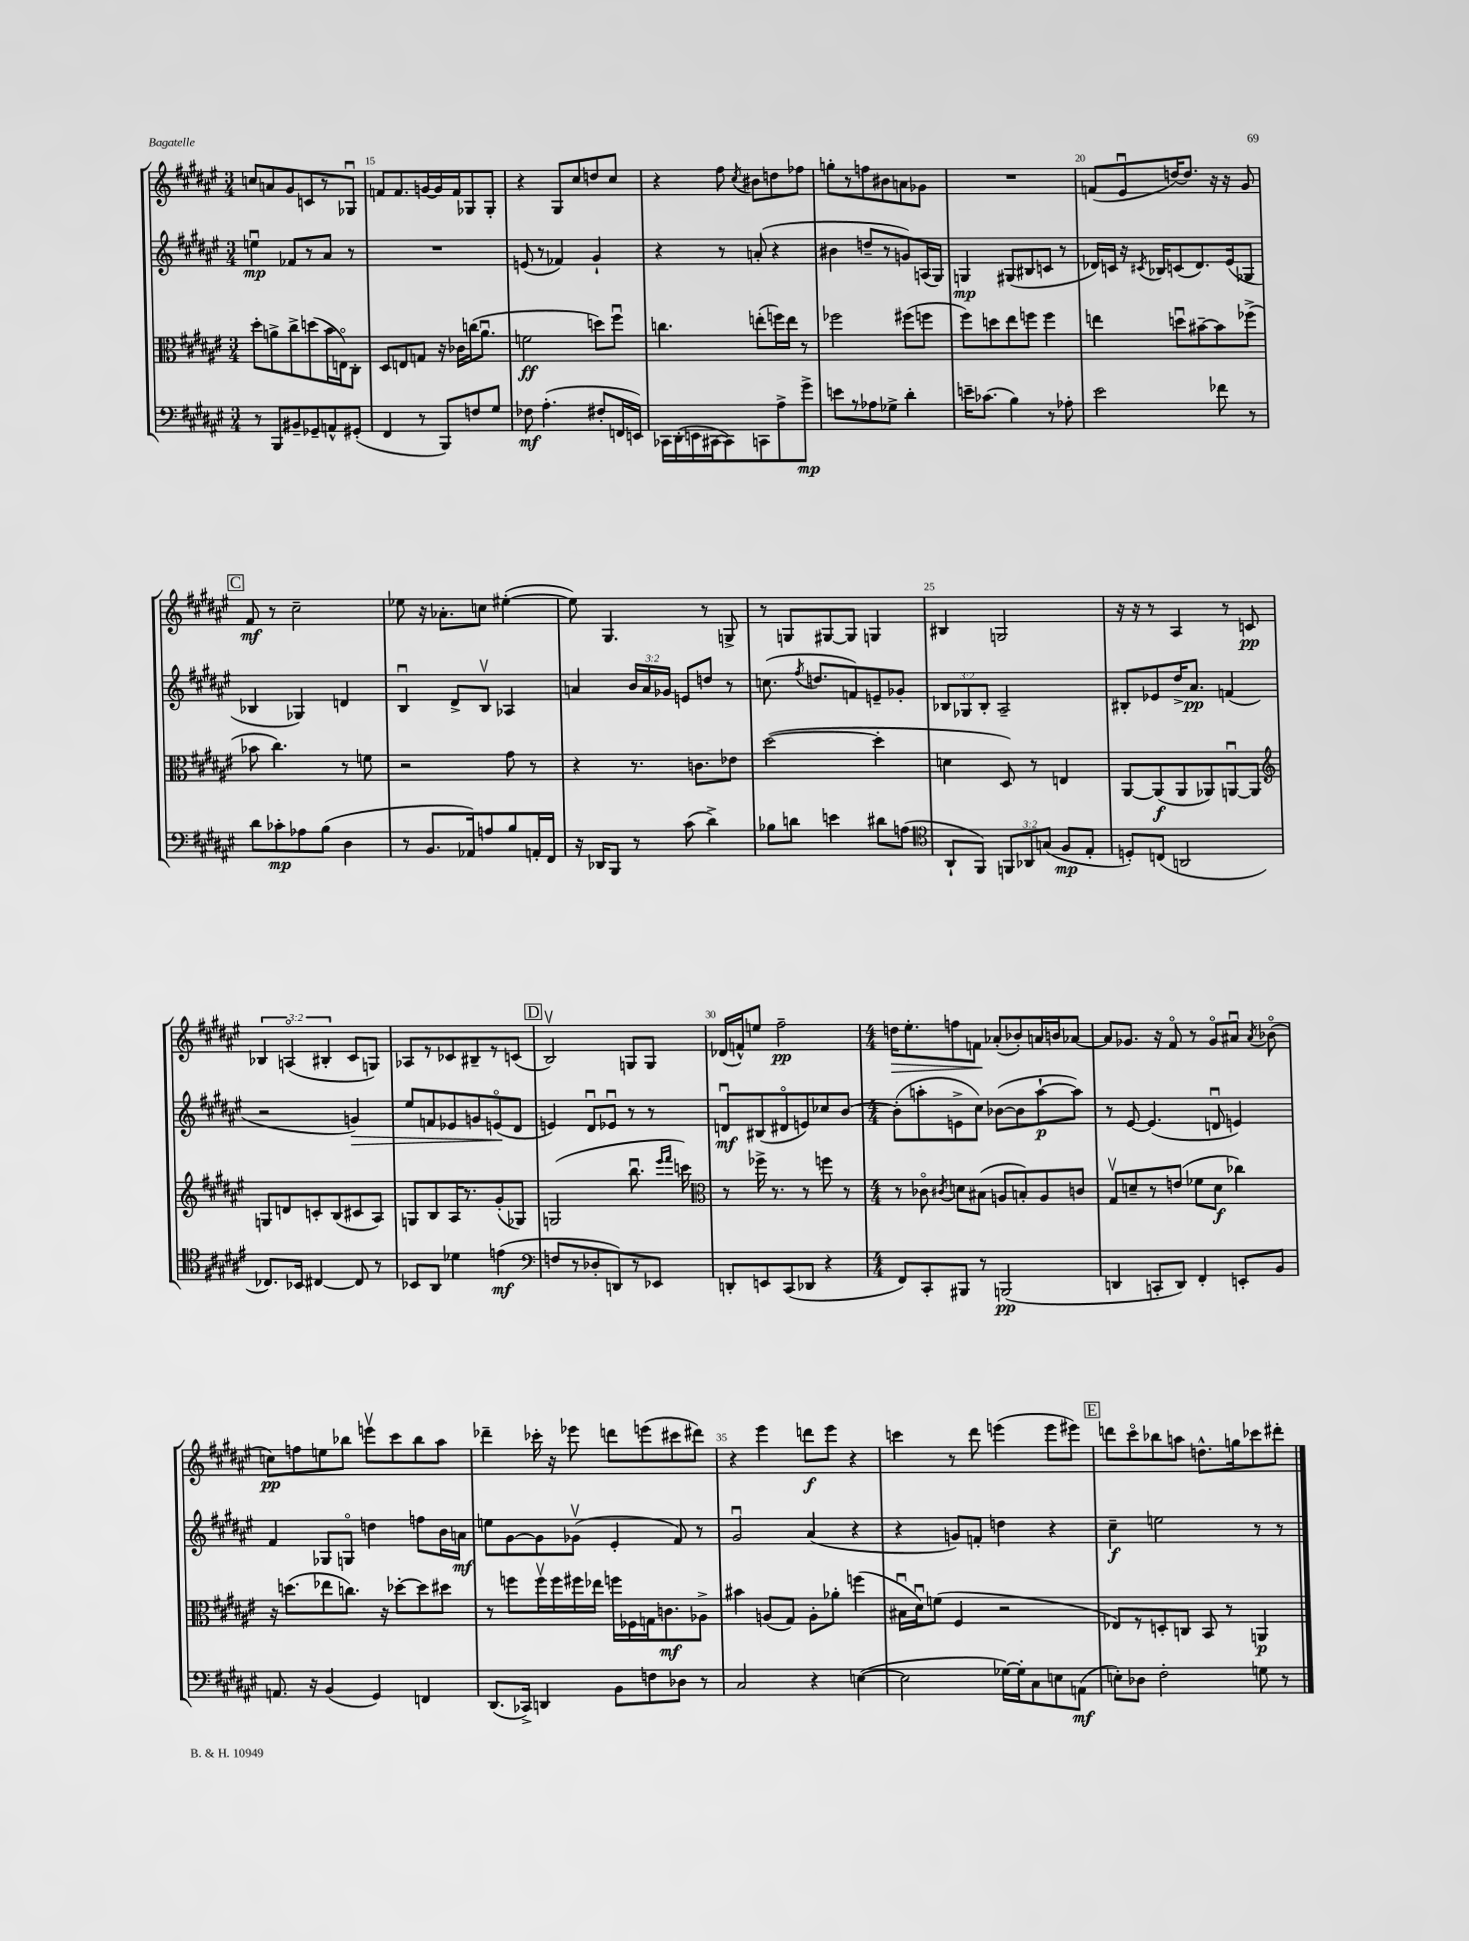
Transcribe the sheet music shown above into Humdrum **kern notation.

**kern	**kern	**kern	**kern
*staff4	*staff3	*staff2	*staff1
*clefF4	*clefC3	*clefG2	*clefG2
*k[f#c#g#d#a#e#]	*k[f#c#g#d#a#e#]	*k[f#c#g#d#a#e#]	*k[f#c#g#d#a#e#]
*M3/4	*M3/4	*M3/4	*M3/4
8r	8dd#'	4eeu	8cc
8BBB	8a^	.	8a
8BB#~	8cc#^	8f-	8g#
8GG-~	(8dd	8r	8c
8AA^^	16b	8a#	8r
.	16Eo)	.	.
(8GG#'	8C#'	8r	8G-u
=	=	=	=
4FF#	8D#	2.r	8f
.	8E	.	8.f
8r	8G	.	.
.	.	.	[16g
8BBB)	16r	.	16g]
.	16c-	.	16f
8F	(16cc	.	8G-
.	8.a#u	.	.
8G#	.	.	8G-'
=	=	=	=
8F-	2f	(8e	4r
(4.A#'	.	8r	.
.	.	4f-)	8G#
.	.	.	8cc#
8F#'	8dd)	4g#`	8dd
16FF	8ff#u	.	8cc#
16EE)	.	.	.
=	=	=	=
16CC-	4.cc	4r	4r
(16DD#'	.	.	.
16EE	.	.	.
[16CC#	.	.	.
8CC#])	.	8r	8ff#
.	.	.	8qcc#
8CC	(8ee'	(8a'	8b#
8A#^	16ff)	4r	8dd
.	16ee	.	.
8g#^	8r	.	8ff-
=	=	=	=
8e	2ff-	4b#	8gg'
8r	.	.	8r
8A-	.	8dd~	8ff
8G-^	.	8r	8b#
4d#'	(8ff#	8g)	8a
.	8ff	(16A	8g-
.	.	16G#)	.
=	=	=	=
16e~	8ff#)	4G	2.r
(8.c-	.	.	.
.	8dd	.	.
4B)	8ee#	(8G#	.
.	8ff	8B#	.
8r	4ff	8c	.
8A-'	.	8r	.
=	=	=	=
2e#	4ee	16d-)	(8f
.	.	16c	.
.	.	16r	8e#u
.	.	8qc#	.
.	.	16B-	.
.	8ddu	(8c	[16dd)
.	.	.	8.dd]
.	[8b#~	8.d-)	.
8f-	8b#]	.	16r
.	.	(16e#	16r
8r	(8ff-^	8G-	8g#
=	=	=	=
8d#	8b-	4B-	8f#
8c-'	4.cc#)	.	8r
8A-	.	4G-)	2cc#~
(8B	.	.	.
4D#	8r	4d	.
.	8f	.	.
=	=	=	=
8r	2r	4Bu	8ee-
8.BB	.	.	16r
.	.	.	8.a-'
.	.	8d#^	.
16AA-)	.	.	.
8A	.	8Bv	8cc
8B	8g#	4A-	([4ee#'
16AA'	8r	.	.
16FF#	.	.	.
=	=	=	=
16r	4r	4a	8ee#])
16DD-	.	.	.
8BBB	.	.	4.G#
8r	8.r	24b	.
.	.	24a	.
.	.	24g-	.
(8c#	.	8e	.
.	8.c	.	.
4d#^)	.	8dd	8r
.	8e-	8r	8G^
=	=	=	=
8B-	([2dd#	(8.cc	8r
8d	.	.	8G
.	.	8qff#	.
.	.	8.dd	.
4e	.	.	[8G#
.	.	8f)	8G#]
8d#	4dd#']	8e~	4G
(8A	.	8g-'	.
=	=	=	=
*clefC4	*	*	*
8AA#`	4d	12B-	4B#
.	.	12G-	.
8FF#)	.	.	.
.	.	12B-'	.
12FF	8D#)	2A#~	2G
12AA-	.	.	.
.	8r	.	.
(12G	.	.	.
8F#	4E	.	.
8E#'	.	.	.
=	=	=	=
8D')	[8AA#	8B#'	16r
.	.	.	16r
(8C	(8AA#]	8e-	8r
2AA	8AA#	16dd#^	4A#
.	.	8.a#	.
.	8AA-)	.	.
.	[8AAu	(4f	8r
.	8AA]	.	8c
=	=	=	=
*	*clefG2	*	*
8.C-)	8G	2r	6B-
.	8d	.	.
.	.	.	(6Ao
16BB-	.	.	.
[4C#	8c'	.	.
.	.	.	6B#'
.	(8B	.	.
8C#]	8c#	4g)	8c#
8r	8A#)	.	8G)
=	=	=	=
8BB-	8G	8ee#	8A-
8AA#	8B	8f	8r
4d-	16A#	8e-	8c-
.	8.r	.	.
.	.	8g	8B#~
(4e	(8g#'	(8eo	8r
.	8G-)	8d#	(8c
=	=	=	=
*clefF4	*	*	*
8F	(2G	4e)	2Bv)
8r	.	.	.
8D-'	.	8d#u	.
8DD)	.	8e-u	.
8r	8.bbu	8r	8G
8EE-	.	8r	8G
.	16qqeee#	.	.
.	16qqfff#	.	.
.	16ccc)	.	.
=	=	=	=
*	*clefC3	*	*
8DD'	8r	8du	(16d-
.	.	.	16f^^)
8EE	16ff-^	(8B#	8ee
.	8.r	.	.
(8CC#	.	8d#o	2ff#~
8DD-	8r	8e)	.
4r	8ff	8cc-	.
.	8r	[8b	.
=	=	=	=
*M4/4	*M4/4	*M4/4	*M4/4
8FF#)	8r	(8b']	16dd
.	.	.	8.ee#'
8CC#'	8c-o	8aa'	.
.	8qc#	.	.
8BBB#	8d	8e^	8ff
8r	(8B#	8cc#)	8f
(2BBB	8A	([8b-	(8a-'
.	8B')	8b-]	8b-')
.	8A	[8aa`	16a
.	.	.	16b
.	8c	8aa])	[8a-
=	=	=	=
4DD	8G#v	8r	8a-]
.	8d~	[8e#	8.g-
8CC'	8r	(4.e#]	.
.	.	.	16r
8DD)	(8e	.	8f#o
4FF#'	8f-	.	8r
.	8d	8du	8g-o
8EE'	4cc-)	4e)	8a#u
.	.	.	8qa#
8BB	.	.	(8b-o
=	=	=	=
8.AA	16r	4f#	8cc)
.	(8.dd	.	.
.	.	.	8ff
16r	.	.	.
(4BB	8ee-	8G-	8ee
.	8.cc)	8Go	8bb-
4GG#)	.	4dd	8eeev
.	16r	.	.
.	[8dd-'	.	8ccc#
4FF	8dd-]	8ff	8bb-
.	8dd#	16b	8aa#
.	.	16a	.
=	=	=	=
(8.DD#	8r	8ee	4ddd-~
.	8ff	[8g#	.
16CC-^)	.	.	.
4DD	16ffv	8g#]	16ccc-'
.	16ff	.	16r
.	16ff#	(8g-v	8eee-
.	16ee-	.	.
8BB	16ff	4e#'	8ddd
.	16F-	.	.
8F	16G	.	(8eee
.	8.c	.	.
8D-	.	8f#)	8ccc#
8r	8A-^	8r	8ddd#)
=	=	=	=
2C#	4b#	2g#u	4r
.	(8A	.	4eee#
.	8G#)	.	.
4r	8A'	(4a#	8ddd
.	8a-'	.	8eee#
([4E	(4ff	4r	4r
=	=	=	=
2E]	16B#u	4r	4ccc
.	16d#u)	.	.
.	(8f	.	.
.	4F#	8g)	8r
.	.	8f'	8ddd#
[16G-)	2r	4dd	(4eee
16G-']	.	.	.
8C#	.	.	.
8E	.	4r	8eee
(8AA	.	.	8eee#)
=	=	=	=
8E')	8E-)	4cc#~	8ddd
8D-	8r	.	8ccc#o
2F#'	8D'	2ee	8bb-
.	8C	.	8aa
.	8BB	.	8.dd^^
.	8r	.	.
.	.	.	16gg
8G	4AA	8r	8ccc-
8r	.	8r	8ddd#'
==	==	==	==
*-	*-	*-	*-
